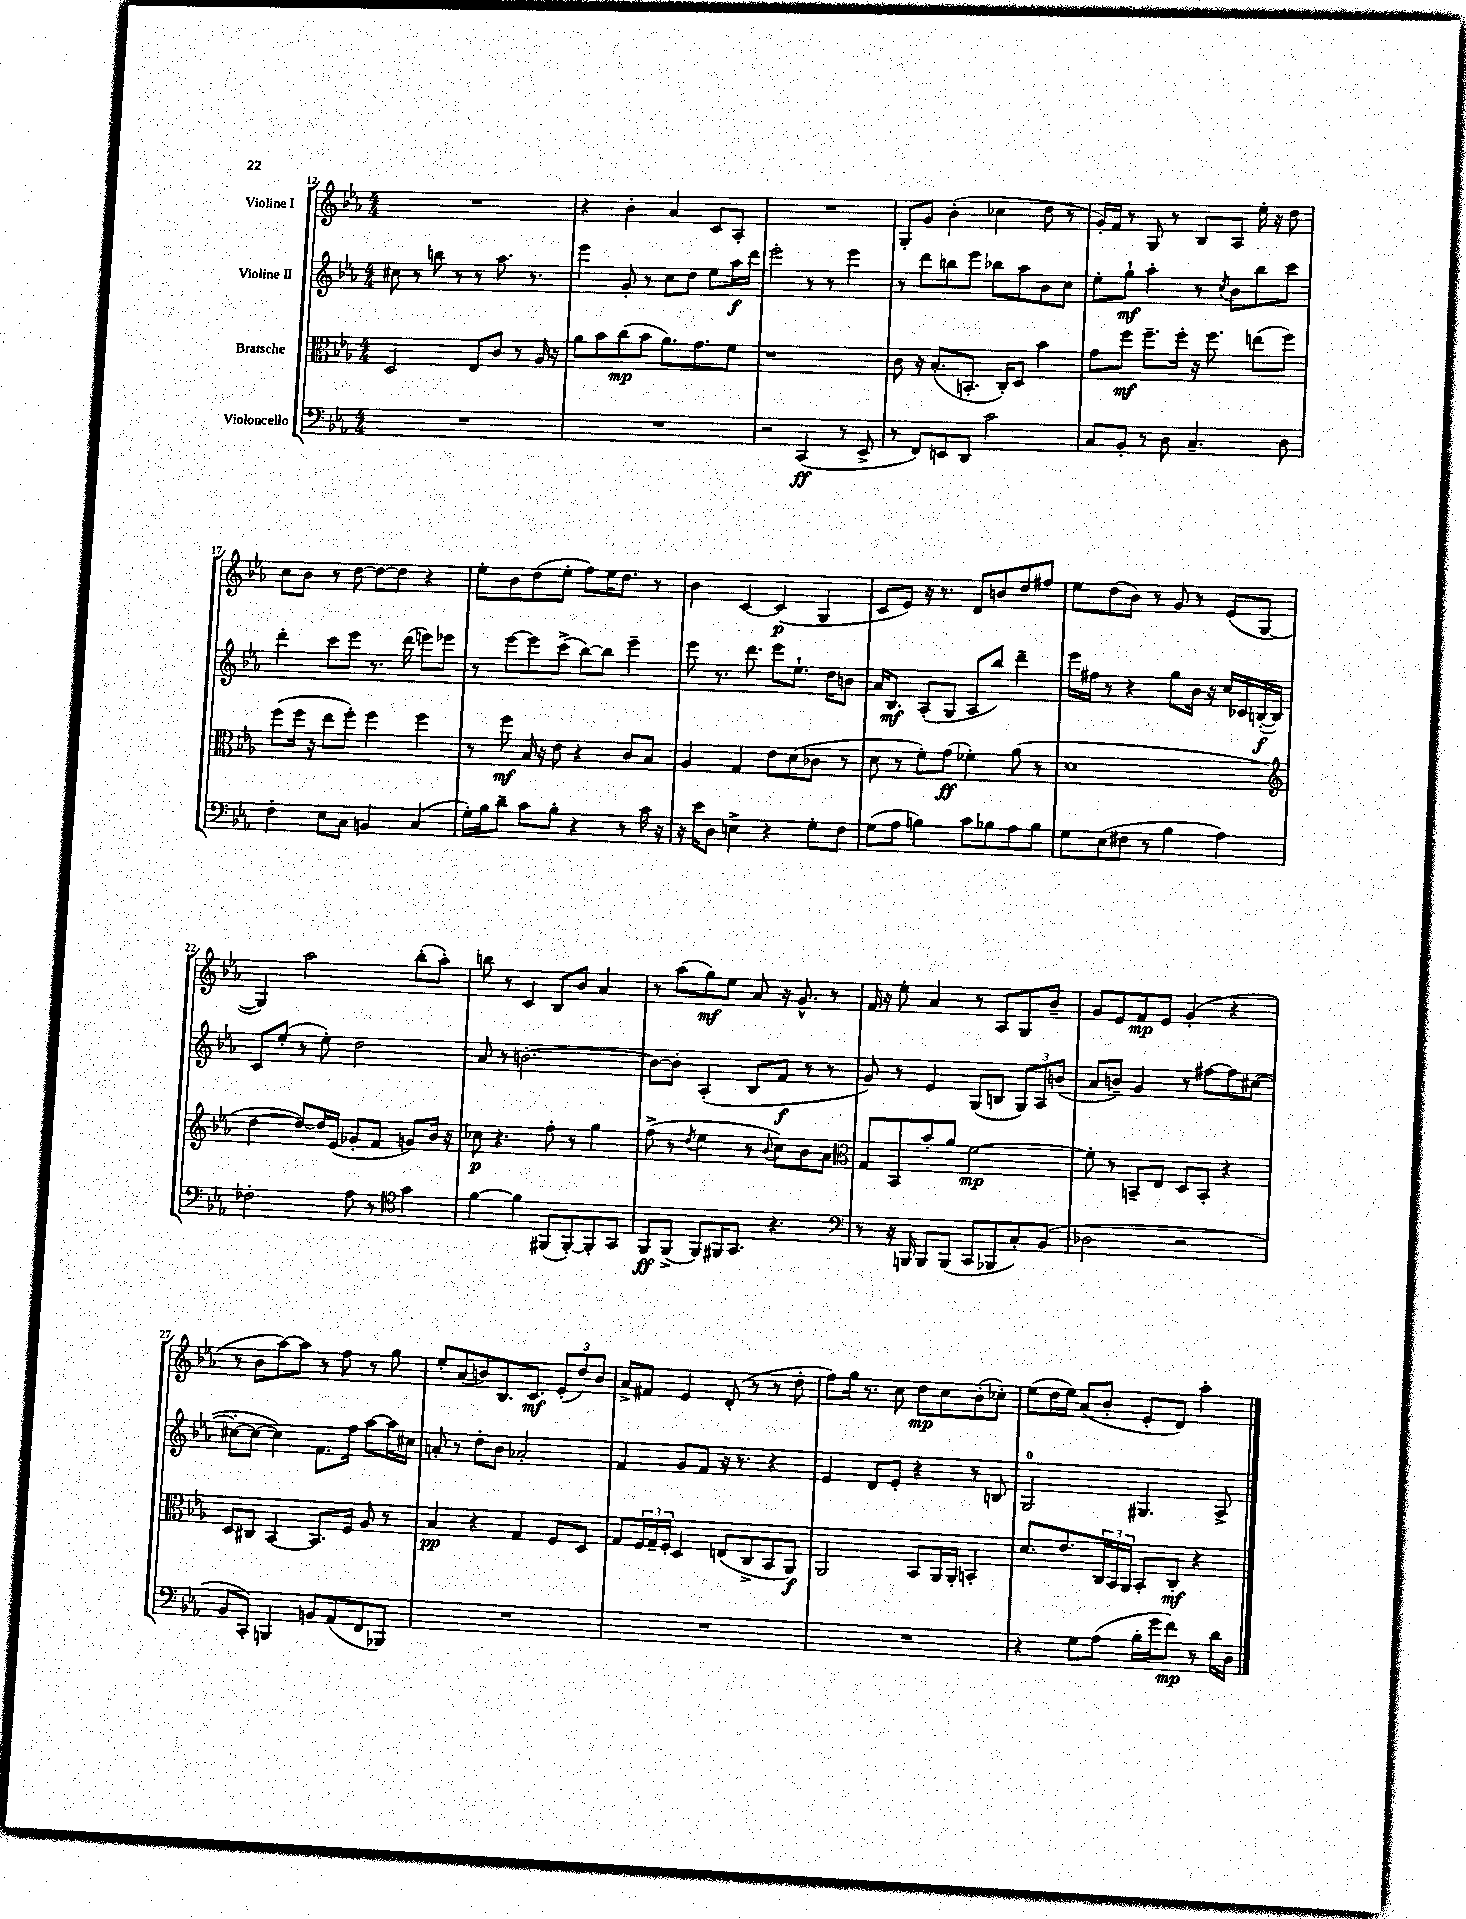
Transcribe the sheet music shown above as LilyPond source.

<<
\new StaffGroup <<
\new Staff = "s0" \with { instrumentName = "Violine I" } {
    \clef treble \key ees \major \numericTimeSignature \time 4/4
    R1 |
    r4 bes'4-. aes'4 c'8 aes8-. |
    R1 |
    g8-. g'8 bes'4-.( ces''4 d''8 r8 |
    g'16-.) f'16 r8 g8 r8 bes8 aes8 ees''16-. r16 d''8 |
    c''8 bes'8 r8 d''8~ d''8~ d''8 r4 |
    ees''8-. bes'8 d''8( ees''8-. f''8) ees''16 d''8. r8 |
    bes'4 c'4~ c'4\p( g4 |
    c'8 ees'8) r16 r8. d'8 b'8 d''8 fis''8 |
    ees''8 d''8( bes'8) r8 g'8 r8 ees'8( g8~ |
    g4) aes''2 bes''8-.( aes''8-.) |
    b''8 r8 c'4 bes8 bes'8 aes'4 |
    r8 aes''8( g''8\mf) ees''8 aes'8 r16 g'8.-^ r8 |
    f'16 r16 ees''8-. aes'4 r8 aes8 g8 bes'8-- |
    g'8 ees'8 f'8\mp ees'8 g'4-.( r4 |
    r8 bes'8 aes''8~) aes''8 r8 f''8 r8 g''8 |
    ees''8-. aes'8( b'8) bes8. c'8.\mf \tuplet 3/2 { ees'8-.( d''8) b'8 } |
    aes'8-> fis'8 ees'4 d'8-.( r8 r8 d''8-. |
    f''8) g''16 r8. c''8 d''8\mp c''8 bes'8-.( ces''8-.) |
    ees''8( d''16 ees''16) aes'8( bes'8-. ees'8-. d'8) aes''4-. \bar "|." |
}
\new Staff = "s1" \with { instrumentName = "Violine II" } {
    \clef treble \key ees \major \numericTimeSignature \time 4/4
    cis''8 r8 b''8 r8 r8 aes''8. r8. |
    ees'''4 g'8-. r8 c''8 d''8 ees''8 aes''16\f d'''16 |
    ees'''2-. r8 r8 ees'''4 |
    r8 d'''8 b''8 ees'''8 bes''8 aes''8 bes'8 c''8 |
    ees''8-. g''8-!\mf aes''4-. r8 \acciaccatura { c''8 } bes'8 bes''8 c'''8 |
    d'''4-. c'''8 ees'''8 r8. d'''16( e'''8) ees'''8 |
    r8 ees'''8~ ees'''8 c'''8->( bes''8~) bes''8 ees'''4-- |
    ees'''8 r8. d'''8. ees'''8 ees''8.-! d''16 b'8 |
    aes'16 bes8.\mf aes8-.( g8 aes8 bes''8) d'''4-- |
    ees'''16 fis''16 r8 r4 g''8 bes'16 r16 c''16 ces'16 b16~-.\f( b16) |
    c'8 ees''8-.( r8 ees''8-.) d''2 |
    aes'8 r8 b'2.~-. |
    b'8~ b'8-. aes4-.( bes8 f'8\f r8 r8 |
    g'8) r8 ees'4 g8( b8 \tuplet 3/2 { g8) aes8 b'8( } |
    aes'8 b'8--) g'4 r8 fis''8~ fis''8 cis''8~( |
    cis''8~-. cis''8~ cis''4) f'8. f''16 aes''8~ aes''16 cis''16 |
    a'8-. r8 d''8-. bes'8 aes'2-. |
    f'4 g'8 f'8 r16 r8. r4 |
    ees'4 d'8 ees'8-. r4 r8 b8 |
    g2-0 gis4. aes8-> \bar "|." |
}
\new Staff = "s2" \with { instrumentName = "Bratsche" } {
    \clef alto \key ees \major \numericTimeSignature \time 4/4
    d2 ees8 c'8 r8 aes16 r16 |
    aes'8 bes'8 c''8\mp( bes'8 aes'8.) g'8. f'8 |
    r1 |
    c'8 r16 bes8.-.( b,8.-. c16-.) d8 bes'4 |
    g'8 f''8\mf f''8.-- f''16-. r16 f''8. e''8( f''8) |
    f''8( f''16 r16 ees''8 f''8-.) f''4 f''4 |
    r8 f''8\mf bes16 r16 ees'8 r4 c'8 bes8 |
    aes4 g4 ees'8 d'8( ces'8 r8 |
    d'8 r8 f'8-.) g'8\ff( fes'4-.) aes'8( r8 |
    d'1 |
    \clef treble d''4~ d''8~) d''16 ees'16( ges'8-. f'8 g'8) bes'16 r16 |
    ces''8\p r4. f''8-. r8 g''4 |
    f''8->( r8 \acciaccatura { d''8 } ees''4 r8 \appoggiatura { bes'8 } c''8) bes'8 aes'8 |
    \clef alto g8 bes,8 bes'8-. aes'8 f'2~\mp |
    f'8-. r8 b,8-- ees8 d8 b,8-. r4 |
    d8 cis8 bes,4~ bes,8. f16 aes8 r8 |
    bes4\pp r4 g4 f8 d8 |
    g8 \tuplet 3/2 { f16 g16-- f16-. } d4 e8( c8-> bes,8 aes,8\f) |
    aes,2 bes,8 aes,16 aes,16-. b,4-. |
    d'8. ees'8. \tuplet 3/2 { c16 bes,16 aes,16 } bes,8-. c8-.\mf r4 \bar "|." |
}
\new Staff = "s3" \with { instrumentName = "Violoncello" } {
    \clef bass \key ees \major \numericTimeSignature \time 4/4
    R1 |
    R1 |
    r2 c,4\ff( r8 ees,8-> |
    r8 f,8) e,8 d,8 c'2 |
    c8 bes,8-. r8 d8 c4.-- d8 |
    f4-. ees8 c8 b,4 c4( |
    g16-.) bes16 d'8-- c'8 bes8-. r4 r8 c'16 r16 |
    r16 ees'16 d8 e4-> r4 g8-. f8 |
    g8( aes8 b4) c'8 bes8 aes8 bes8 |
    g8 ees8( fis8 r8 bes4 aes4) |
    fes2-. aes8 r8 \clef tenor g'4 |
    f'4~ f'4 fis,8( fis,8~-.) fis,8-. g,8 |
    f,8\ff f,8->( f,8) fis,16 g,8. r4. |
    \clef bass r8 r16 b,,16 b,,8 b,,8( c,8 bes,,8 c8-.) bes,8( |
    des2 r2 |
    bes,8 c,8-.) b,,4 b,8 aes,8( f,8 bes,,8) |
    R1 |
    R1 |
    R1 |
    r4 g8 aes8( bes16-. g'16 f'8\mp) r8 d'16 d16 \bar "|." |
}
>>
>>
\layout { \context { \Score currentBarNumber = #12 } }
